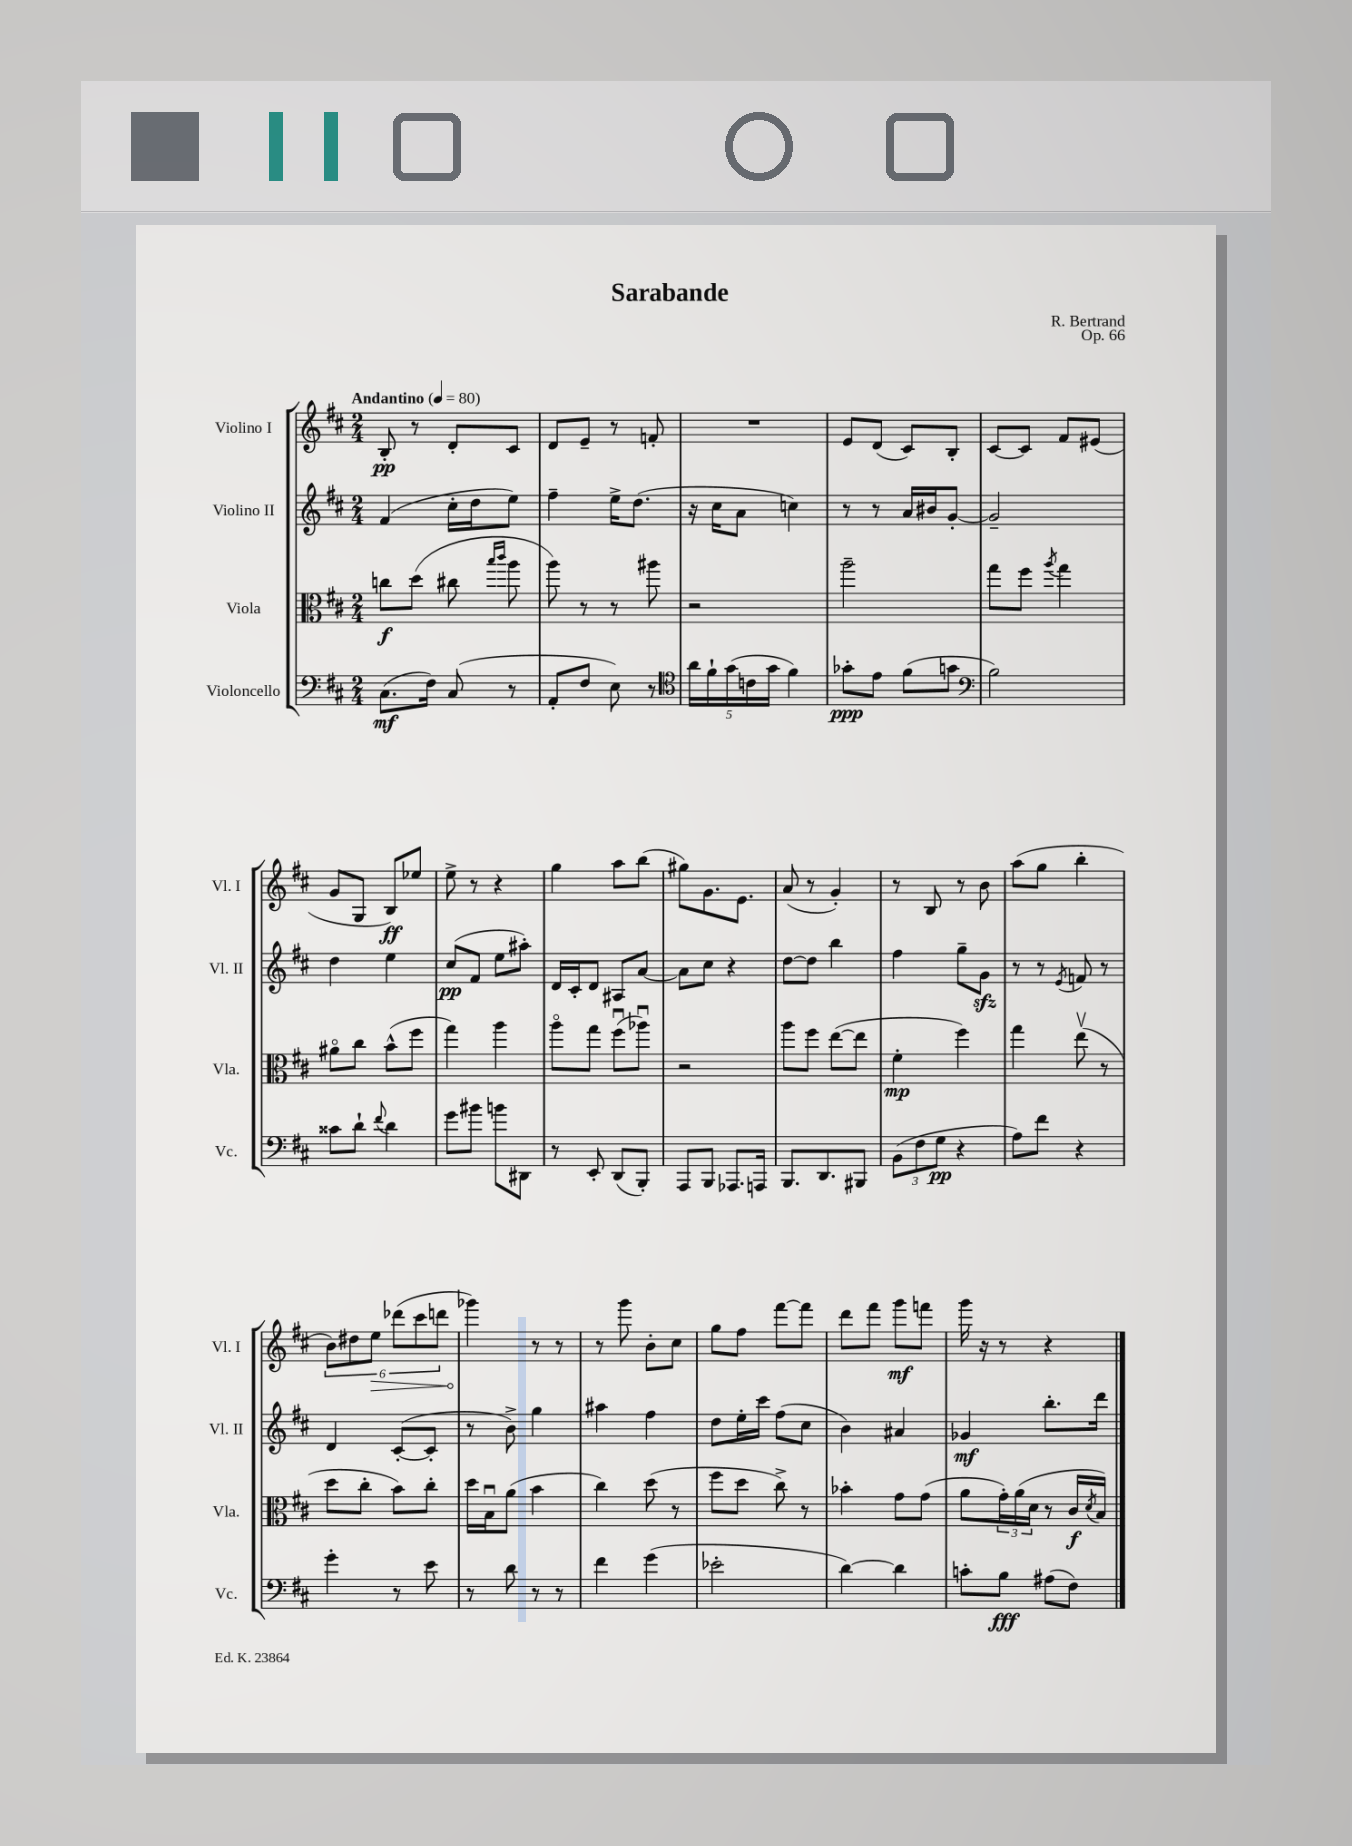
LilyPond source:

\header { title = "Sarabande" composer = "R. Bertrand" opus = "Op. 66" }
<<
\new StaffGroup <<
\new Staff = "s0" \with { instrumentName = "Violino I" shortInstrumentName = "Vl. I" } {
    \clef treble \key d \major \numericTimeSignature \time 2/4 \tempo "Andantino" 4 = 80
    b8-.\pp r8 d'8-. cis'8 |
    d'8 e'8-- r8 f'8-. |
    R2 |
    e'8 d'8( cis'8) b8-. |
    cis'8~ cis'8 fis'8 eis'8( |
    g'8 g8 b8\ff) ees''8 |
    e''8-> r8 r4 |
    g''4 a''8 b''8( |
    gis''8) g'8. e'8. |
    a'8( r8 g'4-.) |
    r8 b8 r8 b'8 |
    a''8( g''8 b''4-. |
    \tuplet 6/4 { b'8) dis''8 \once \override Hairpin.circled-tip = ##t e''8\> des'''8( cis'''8 d'''8 } |
    ges'''4\!) r8 r8 |
    r8 g'''8 b'8-. cis''8 |
    g''8 fis''8 fis'''8~ fis'''8 |
    d'''8 fis'''8 g'''8\mf f'''8 |
    g'''16 r16 r8 r4 \bar "|." |
}
\new Staff = "s1" \with { instrumentName = "Violino II" shortInstrumentName = "Vl. II" } {
    \clef treble \key d \major \numericTimeSignature \time 2/4
    fis'4( cis''16-. d''16 e''8) |
    fis''4-- e''16-> d''8.( |
    r16 cis''16 a'8 c''4) |
    r8 r8 a'16 bis'16 g'8~-. |
    g'2-- |
    d''4 e''4 |
    cis''8\pp( fis'8 e''8 ais''8-.) |
    d'16 cis'16-. d'8 ais8 a'8~ |
    a'8 cis''8 r4 |
    d''8~ d''8 b''4 |
    fis''4 g''8-- g'8\sfz |
    r8 r8 \acciaccatura { e'8 } f'8 r8 |
    d'4 cis'8~-.( cis'8-. |
    r8 b'8->) g''4 |
    ais''4 fis''4 |
    d''8 e''16-. cis'''16 fis''8( cis''8 |
    b'4) ais'4 |
    ges'4\mf b''8.-. d'''16 \bar "|." |
}
\new Staff = "s2" \with { instrumentName = "Viola" shortInstrumentName = "Vla." } {
    \clef alto \key d \major \numericTimeSignature \time 2/4
    c''8\f d''8( cis''8 \grace { b''16 cis'''16 } a''8 |
    a''8) r8 r8 ais''8 |
    r2 |
    a''2-- |
    g''8 fis''8 \acciaccatura { a''8 } g''4 |
    ais'8\flageolet cis''8 b'8-^( fis''8 |
    g''4) a''4 |
    a''8\flageolet g''8 fis''8\downbow( aes''8\downbow) |
    r2 |
    a''8 fis''8 e''8~( e''8 |
    fis'4-.\mp fis''4) |
    g''4 e''8\upbow( r8 |
    d''8 cis''8-. b'8) cis''8-. |
    d''16 b16\downbow a'8( b'4 |
    cis''4) d''8( r8 |
    fis''8 d''8 cis''8->) r8 |
    bes'4-. g'8 g'8( |
    a'8 \tuplet 3/2 { g'16-.) a'16( d'16 } r8 cis'16\f \acciaccatura { d'8 } b16) \bar "|." |
}
\new Staff = "s3" \with { instrumentName = "Violoncello" shortInstrumentName = "Vc." } {
    \clef bass \key d \major \numericTimeSignature \time 2/4
    cis8.\mf( fis16) cis8( r8 |
    a,8-. fis8 e8) r8 |
    \clef tenor \tuplet 5/4 { a'16 fis'16-! g'16( c'16 g'16 } fis'4) |
    ges'8-.\ppp e'8 fis'8( g'8 |
    \clef bass b2) |
    cisis'8 d'8-! \appoggiatura { fis'8 } d'4 |
    g'8 bis'8 b'8 dis,8 |
    r8 e,8-. d,8( b,,8-.) |
    a,,8 b,,8 aes,,8. a,,16 |
    b,,8. d,8. bis,,8 |
    \tuplet 3/2 { b,8( fis8 g8\pp } r4 |
    a8) fis'8 r4 |
    g'4-. r8 e'8 |
    r8 d'8 r8 r8 |
    fis'4 g'4( |
    ees'2-. |
    d'4~) d'4 |
    c'8-. b8\fff ais8( fis8) \bar "|." |
}
>>
>>
\layout { \context { \Score \remove "Bar_number_engraver" } }
